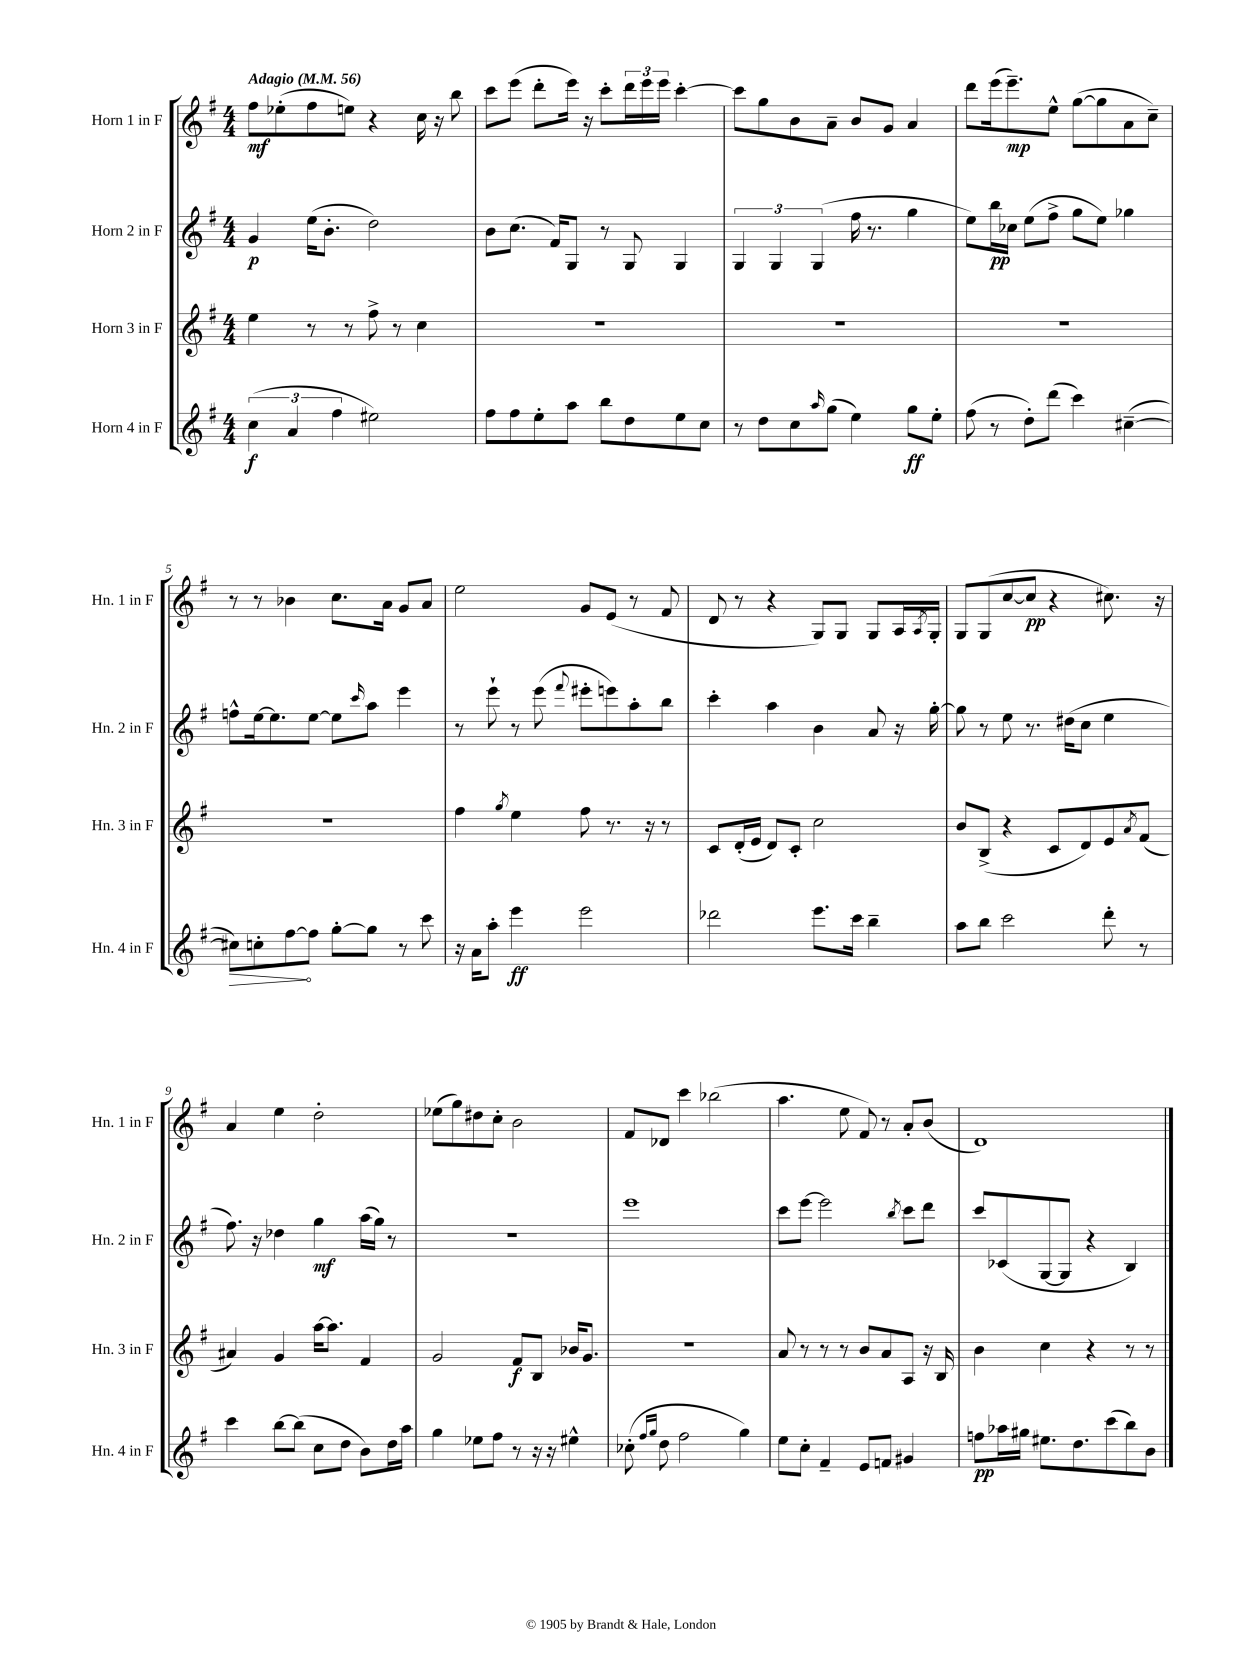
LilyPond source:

<<
\new StaffGroup <<
\new Staff = "s0" \with { instrumentName = "Horn 1 in F" shortInstrumentName = "Hn. 1 in F" } {
    \clef treble \key g \major \numericTimeSignature \time 4/4 \tempo "Adagio" 4 = 56
    fis''8\mf ees''8-.( fis''8 e''8) r4 c''16 r16 b''8 |
    c'''8 e'''8( d'''8-. e'''16) r16 c'''8-. \tuplet 3/2 { d'''16 e'''16 e'''16 } c'''4~-. |
    c'''8 g''8 b'8 a'8-- b'8 g'8 a'4 |
    d'''8 e'''16( e'''8.--\mp) e''8-^ g''8~( g''8 a'8 c''8--) |
    r8 r8 bes'4 c''8. a'16 g'8 a'8 |
    e''2 g'8 e'8( r8 fis'8 |
    d'8 r8 r4 g8) g8 g8 a16 \acciaccatura { a8 } g16-. |
    g8 g8( c''8~ c''8\pp r4 cis''8.) r16 |
    a'4 e''4 d''2-. |
    ees''8( g''8) dis''8 c''8-. b'2 |
    fis'8 des'8 c'''4 bes''2( |
    a''4. e''8 fis'8) r8 a'8-. b'8( |
    d'1) \bar "|." |
}
\new Staff = "s1" \with { instrumentName = "Horn 2 in F" shortInstrumentName = "Hn. 2 in F" } {
    \clef treble \key g \major \numericTimeSignature \time 4/4
    g'4\p e''16( b'8.-. d''2) |
    b'8 c''8.( fis'16) g8 r8 g8 g4 |
    \tuplet 3/2 { g4 g4 g4( } fis''16 r8. g''4 |
    e''8) b''16\pp ces''16 e''8( fis''8-> g''8 e''8) ges''4 |
    f''8-^ e''16~ e''8. e''8~ e''8 \grace { c'''16 } a''8 e'''4 |
    r8 e'''8-! r8 e'''8( \appoggiatura { fis'''8 } eis'''8-. e'''8) a''8-. b''8 |
    c'''4-. a''4 b'4 a'8 r16 g''16~-. |
    g''8 r8 e''8 r8. dis''16( c''8 e''4 |
    fis''8.) r16 des''4 g''4\mf a''16( g''16) r8 |
    R1 |
    e'''1 |
    c'''8 e'''8~ e'''2 \acciaccatura { b''8 } c'''8 d'''8 |
    c'''8 ces'8( g8~ g8 r4 b4) \bar "|." |
}
\new Staff = "s2" \with { instrumentName = "Horn 3 in F" shortInstrumentName = "Hn. 3 in F" } {
    \clef treble \key g \major \numericTimeSignature \time 4/4
    e''4 r8 r8 fis''8-> r8 c''4 |
    R1 |
    R1 |
    R1 |
    R1 |
    fis''4 \acciaccatura { g''8 } e''4 fis''8 r8. r16 r8 |
    c'8 d'16-.( e'16 d'8) c'8-. c''2 |
    b'8 b8->( r4 c'8 d'8) e'8 \acciaccatura { a'8 } fis'8( |
    ais'4) g'4 a''16~ a''8. fis'4 |
    g'2 fis'8\f b8 bes'16 g'8. |
    R1 |
    a'8 r8 r8 r8 b'8 a'8 a8 r16 b16 |
    b'4 c''4 r4 r8 r8 \bar "|." |
}
\new Staff = "s3" \with { instrumentName = "Horn 4 in F" shortInstrumentName = "Hn. 4 in F" } {
    \clef treble \key g \major \numericTimeSignature \time 4/4
    \tuplet 3/2 { c''4\f( a'4 fis''4 } eis''2) |
    fis''8 fis''8 e''8-. a''8 b''8 d''8 e''8 c''8 |
    r8 d''8 c''8 \grace { a''16 } g''8( e''4) g''8\ff e''8-. |
    fis''8( r8 d''8-.) d'''8( c'''4) cis''4~--( |
    \once \override Hairpin.circled-tip = ##t cis''8\>) c''8-. fis''8~\! fis''8 g''8~-. g''8 r8 c'''8 |
    r16 a'16 a''8-. e'''4\ff e'''2 |
    des'''2 e'''8. c'''16 b''4-- |
    a''8 b''8 c'''2 d'''8-. r8 |
    c'''4 b''8~ b''8( c''8 d''8 b'8) d''16 a''16 |
    g''4 ees''8 fis''8 r8 r16 r16 eis''4-^ |
    ces''8-.( \grace { fis''16 g''16 } d''8 fis''2 g''4) |
    e''8 c''8-. fis'4-- e'8 f'8 gis'4 |
    f''8\pp aes''16 gis''16 eis''8. d''8. c'''8( b''8) b'8 \bar "|." |
}
>>
>>
